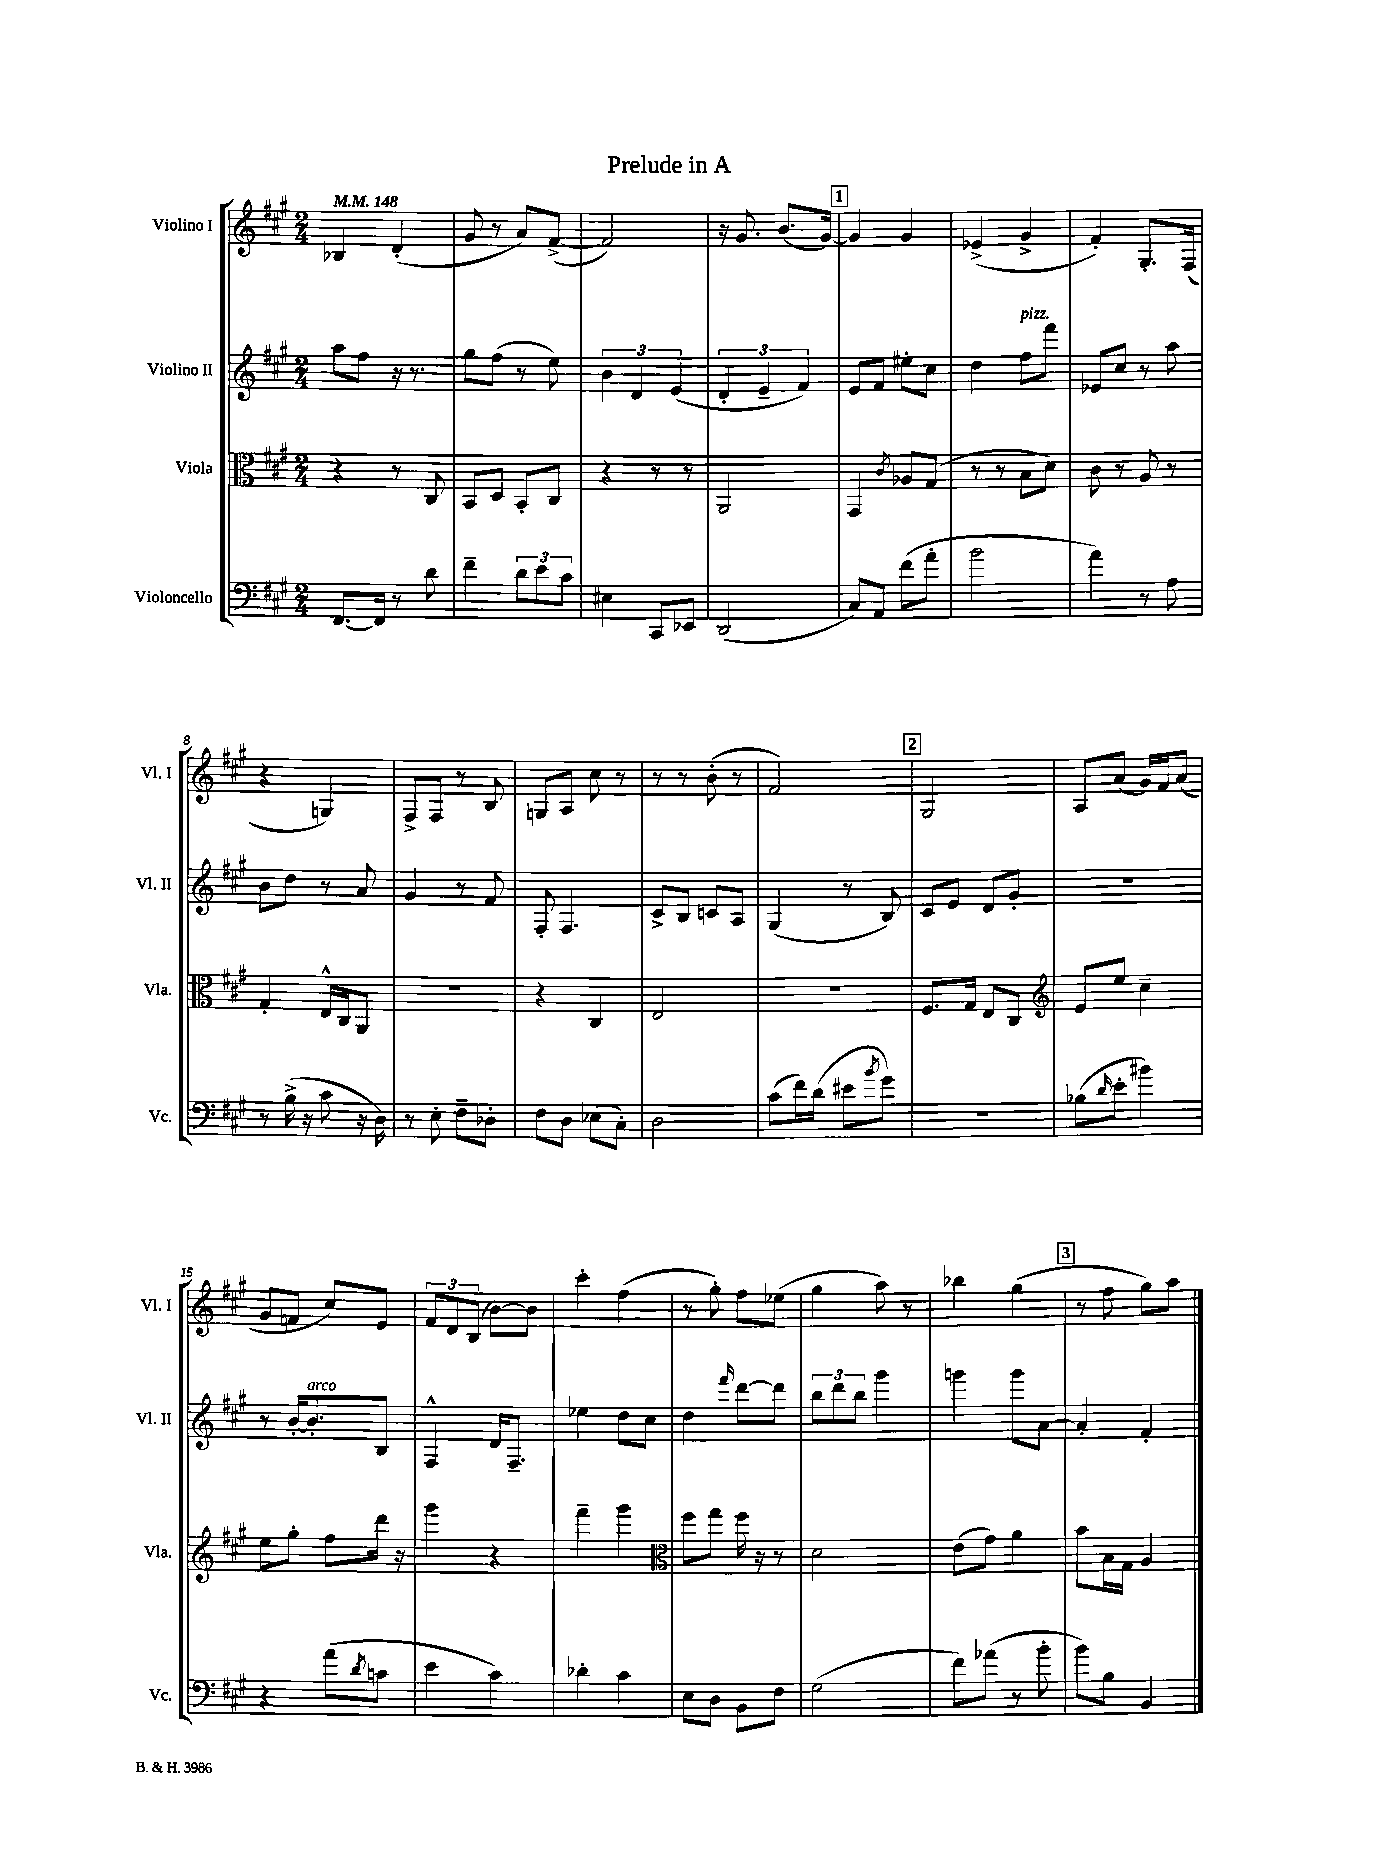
\header { title = "Prelude in A" }
<<
\new StaffGroup <<
\new Staff = "s0" \with { instrumentName = "Violino I" shortInstrumentName = "Vl. I" } {
    \clef treble \key a \major \numericTimeSignature \time 2/4 \tempo 4 = 148
    bes4 d'4-.( |
    gis'8 r8 a'8) fis'8~->( |
    fis'2) |
    r16 gis'8. b'8.( gis'16~) |
    \mark \markup { \box "1" } gis'4 gis'4 |
    ees'4->( gis'4-> |
    fis'4-.) gis8.-. fis16( |
    r4 g4) |
    fis8-> fis8 r8 b8 |
    g8 a8 cis''8 r8 |
    r8 r8 b'8-.( r8 |
    fis'2) |
    \mark \markup { \box "2" } gis2 |
    a8 a'8( gis'16) fis'16 a'8( |
    gis'8 f'8 cis''8) e'8 |
    \tuplet 3/2 { fis'8 d'8 b8( } b'8~) b'8 |
    cis'''4-. fis''4( |
    r8 gis''8-.) fis''8 ees''8( |
    gis''4 a''8) r8 |
    bes''4 gis''4( |
    \mark \markup { \box "3" } r8 fis''8 gis''8) a''8 \bar "|." |
}
\new Staff = "s1" \with { instrumentName = "Violino II" shortInstrumentName = "Vl. II" } {
    \clef treble \key a \major \numericTimeSignature \time 2/4
    a''8 fis''8 r16 r8. |
    gis''8 fis''8( r8 e''8) |
    \tuplet 3/2 { b'4 d'4 e'4( } |
    \tuplet 3/2 { d'4-. e'4-- fis'4) } |
    \mark \markup { \box "1" } e'8 fis'8 eis''8-. cis''8 |
    d''4 fis''8^\markup { \italic "pizz." } fis'''8 |
    ees'8 cis''8 r8 a''8 |
    b'8 d''8 r8 a'8 |
    gis'4 r8 fis'8 |
    fis8-. fis4. |
    cis'8-> b8 c'8 a8 |
    gis4( r8 b8) |
    \mark \markup { \box "2" } cis'8 e'8 d'8 gis'8-. |
    r2 |
    r8 b'16~-. b'8.-.^\markup { \italic "arco" } b8 |
    fis4-^ d'16 fis8.-- |
    ees''4 d''8 cis''8 |
    d''4 \grace { fis'''16 } d'''8~ d'''8 |
    \tuplet 3/2 { b''8 d'''8 b''8 } gis'''4 |
    g'''4 g'''8 a'8~ |
    \mark \markup { \box "3" } a'4-. fis'4-. \bar "|." |
}
\new Staff = "s2" \with { instrumentName = "Viola" shortInstrumentName = "Vla." } {
    \clef alto \key a \major \numericTimeSignature \time 2/4
    r4 r8 cis8 |
    b,8 d8 b,8-. cis8 |
    r4 r8 r8 |
    a,2 |
    \mark \markup { \box "1" } gis,4 \acciaccatura { cis'8 } aes8 gis8( |
    r8 r8 b8 d'8) |
    cis'8 r8 a8 r8 |
    gis4-. e16-^ cis16 a,8 |
    R2 |
    r4 cis4 |
    e2 |
    r2 |
    \mark \markup { \box "2" } fis8. gis16 e8 cis8 |
    \clef treble e'8 e''8 cis''4-- |
    e''8 gis''8-. fis''8 d'''16 r16 |
    gis'''4 r4 |
    fis'''4-- gis'''4 |
    \clef alto fis''8 gis''8 fis''16 r16 r8 |
    d'2 |
    e'8( gis'8) a'4 |
    \mark \markup { \box "3" } b'8 b16 gis16 a4 \bar "|." |
}
\new Staff = "s3" \with { instrumentName = "Violoncello" shortInstrumentName = "Vc." } {
    \clef bass \key a \major \numericTimeSignature \time 2/4
    fis,8.~ fis,16 r8 d'8 |
    fis'4-- \tuplet 3/2 { d'8 e'8 cis'8 } |
    eis4 cis,8 ees,8 |
    d,2( |
    \mark \markup { \box "1" } cis8) a,8 fis'8( a'8-. |
    b'2 |
    a'4) r8 a8 |
    r8 b16->( r16 cis'8 r16 d16) |
    r8 e8-. fis8-- des8-. |
    fis8 d8 ees8( cis8-.) |
    d2 |
    cis'8( fis'16) d'16( eis'8 \acciaccatura { b'8 } gis'8) |
    \mark \markup { \box "2" } R2 |
    bes8( \grace { d'16 } e'8-. bis'4) |
    r4 a'8( \acciaccatura { d'8 } c'8 |
    e'4 cis'4) |
    des'4-. cis'4 |
    e8 d8 b,8 fis8 |
    gis2( |
    fis'8) aes'8( r8 b'8-. |
    \mark \markup { \box "3" } b'8) b8 b,4 \bar "|." |
}
>>
>>
